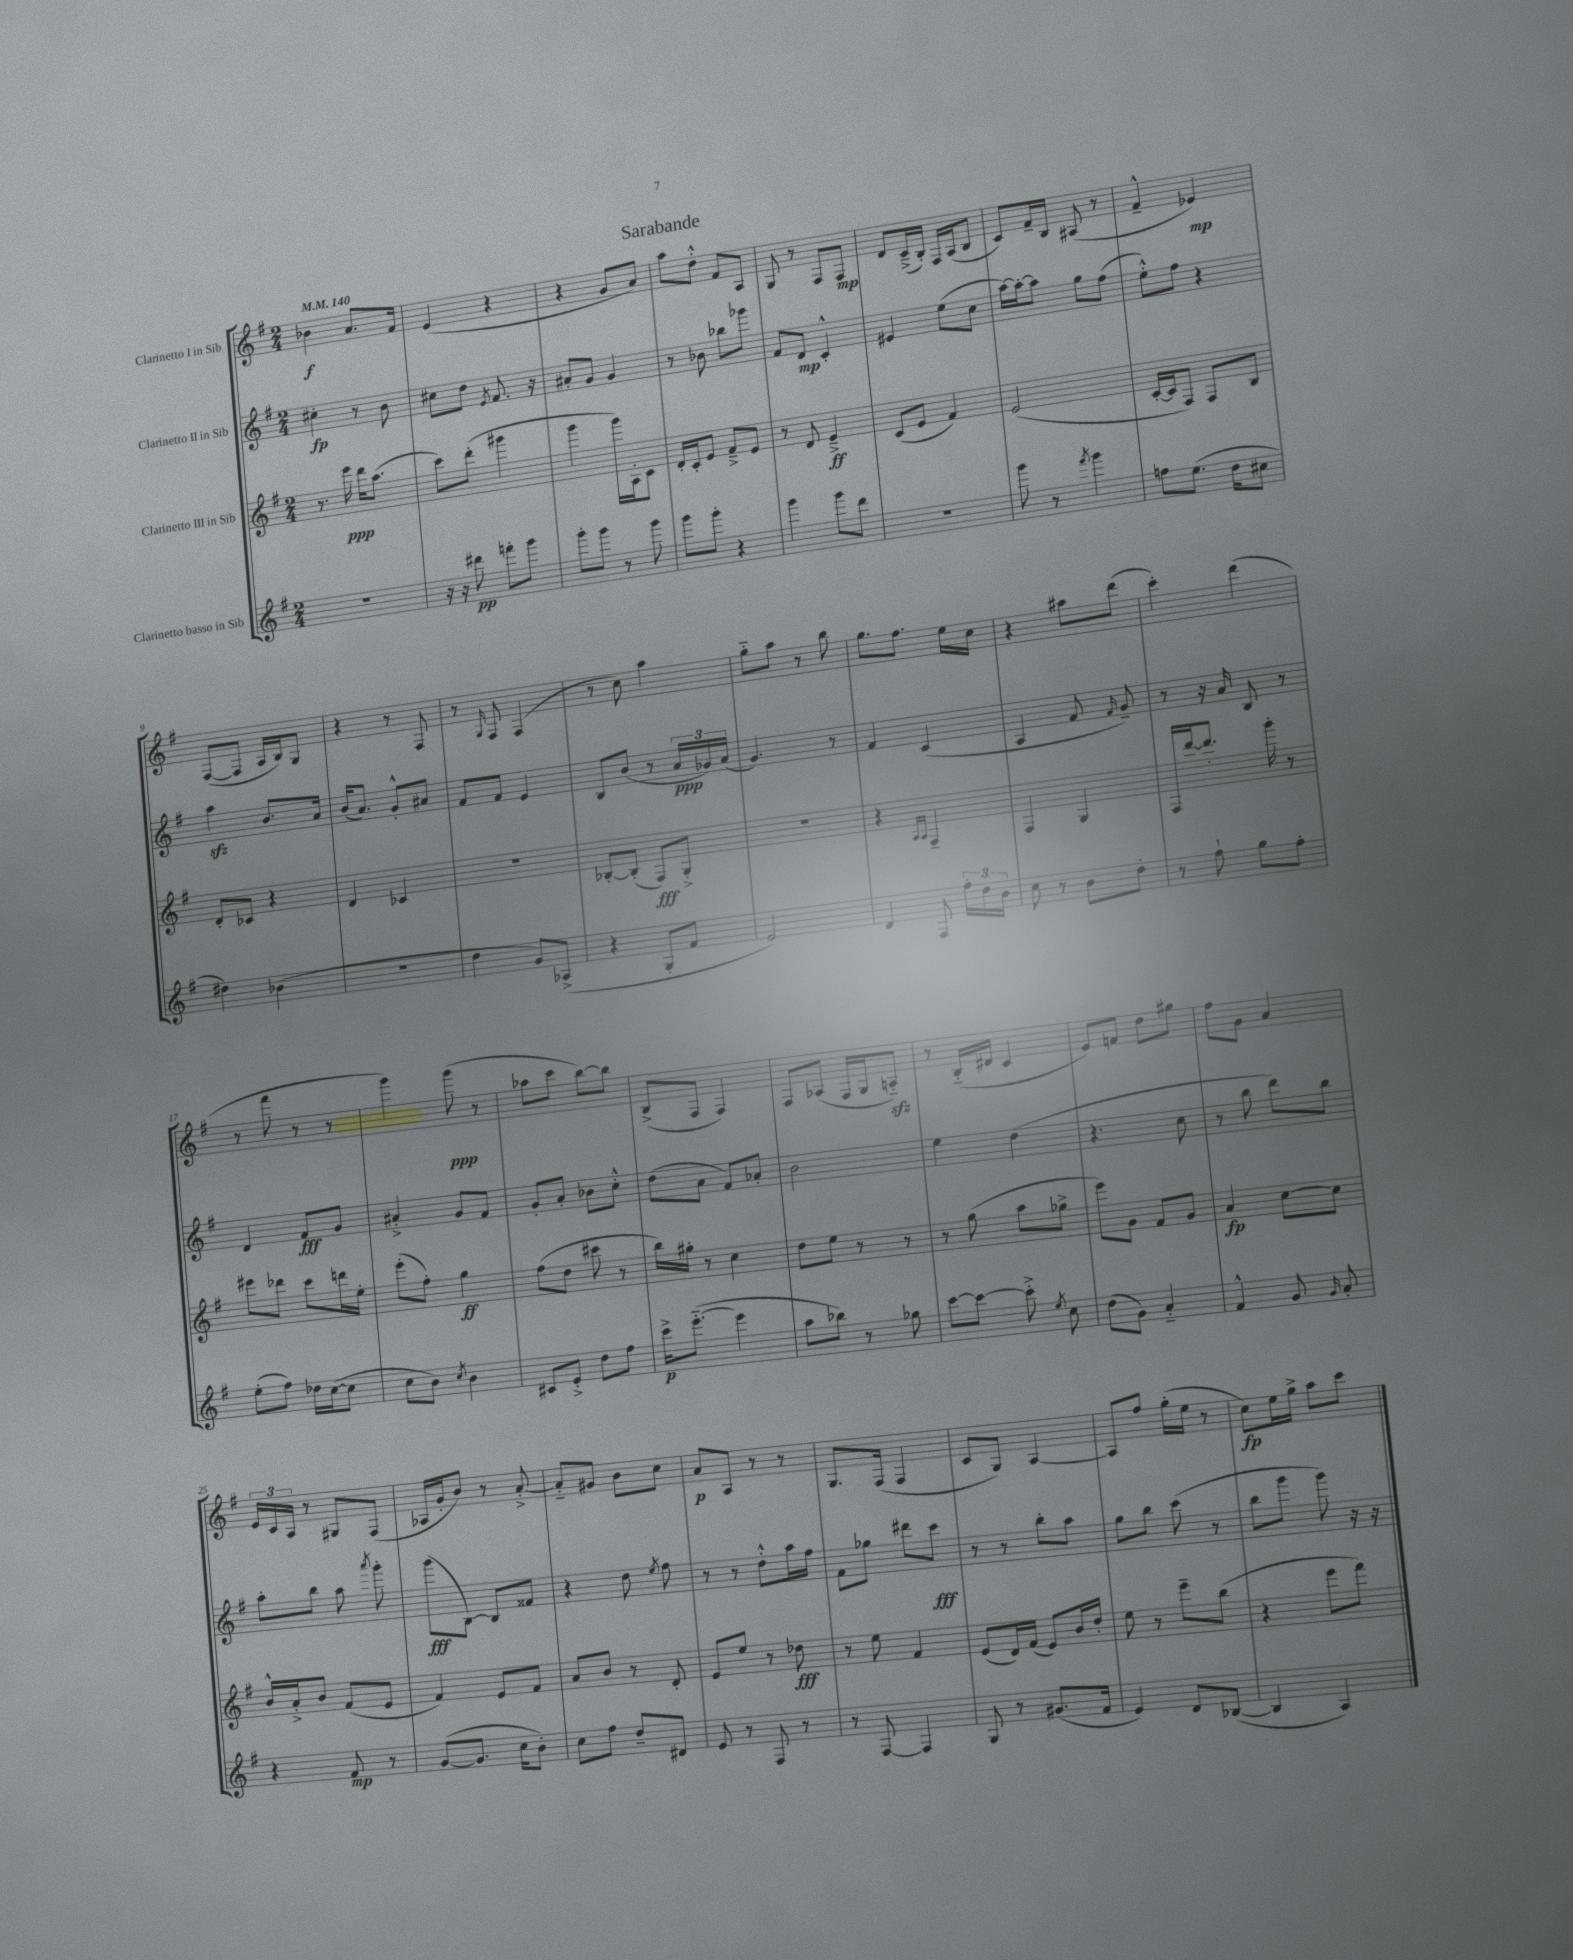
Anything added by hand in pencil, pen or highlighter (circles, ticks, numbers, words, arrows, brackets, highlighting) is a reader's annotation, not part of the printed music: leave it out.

**kern	**kern	**kern	**kern
*staff4	*staff3	*staff2	*staff1
*clefG2	*clefG2	*clefG2	*clefG2
*k[f#]	*k[f#]	*k[f#]	*k[f#]
*M2/4	*M2/4	*M2/4	*M2/4
*MM140	*MM140	*MM140	*MM140
2r	8.r	4cc#'\	4b-\
.	16eee\	.	.
.	16ddd\LK	8r	8.a/L
.	(8.aa\J	.	.
.	.	8b\	.
.	.	.	16f#/Jk
=	=	=	=
16r	8ccc\L)	8cc#\L	(4e/
16r	.	.	.
8ddd#\	(8ddd'\J	8dd\J	.
.	.	8qe/	.
8fff'\L	4ggg#\	8.f#/	4r
8ggg\J	.	.	.
.	.	16r	.
=	=	=	=
8ggg'\L	4ggg\	8a#'/L	4r
8ggg\J	.	8g/J	.
8r	16ggg\LL)	4g/	8g/L
.	16A'\J	.	.
8ggg\	8c\J	.	8a/J)
=	=	=	=
8ggg\L	16d'/LL	8r	8aa\L
.	16c'/J	.	.
8ggg'\J	8e/J	8b-\	8dd'^^\J
4r	8f#~^/L	8bb-\L	8f#/L
.	8e/J	8ggg-\J	8A/J
=	=	=	=
4ggg\	8r	8f#/L	8G/
.	8d/	8d/J	8r
8ggg\L	4e~^/	4c'^^/	8F#/L
8ddd\J	.	.	8F#/J
=	=	=	=
2r	(8c/L	4e#/	8d/L
.	8e/J	.	(16c~^/L
.	.	.	16B'/JJ)
.	4f#/)	(8ee\L	16F#/LL
.	.	.	(16A/J
.	.	8cc\J	8B/J
=	=	=	=
8ggg\	(2e/	[16aa\LL)	8c/L)
.	.	16aa'\_J	.
8r	.	8aa\]J	16f#~/L
.	.	.	16B/JJ
8qfff#/	.	.	.
4ggg\	.	8gg\L	(8A#/
.	.	(8ff#\J	8r
=	=	=	=
8ff\L	[16c'/LL	8ee'^^\L)	4f#~^^/
.	16c/]J	.	.
(8.ee\J	8F#/J)	8ff#\J	.
.	8F#/L	4r	4e-/)
16dd\LK	.	.	.
8cc#\J	8B/J	.	.
=	=	=	=
4dd#\)	8d'/L	4aa\	([8F#/L
.	8c-/J	.	8F#/]J
(4b-\	4r	8.b/L	16A/LL
.	.	.	16B/J)
.	.	.	8G/J
.	.	16a/Jk	.
=	=	=	=
2r	4d/	(16b/LK	4r
.	.	8.a/J)	.
.	4c-/	8g'^^/L	8r
.	.	8a#/J	8F#/
=	=	=	=
4dd\	2r	8f#/L	8r
.	.	.	16qqG/
.	.	8f#/J	8F#/
8g/L)	.	4e/	(4F#/
(8A-^/J	.	.	.
=	=	=	=
4r	[8B-'/L	8B/L	8r
.	(8B-'/]J	(8b/J	8cc\)
8G'/L	8F#/L)	8r	4aa\
8f#/J	8G'^/J	24a/LL	.
.	.	24g-/)	.
.	.	(24a/JJ	.
=	=	=	=
2e/)	2r	4.g/)	8gg'~\L
.	.	.	8aa\J
.	.	.	8r
.	.	8r	8bb\
=	=	=	=
4d/	4r	4f#/	8.gg\L
.	.	.	8.ff#\J
.	16qqA/LL	.	.
.	16qqA/JJ	.	.
8F#/	4F#~/	(4c/	.
24ff#'\LL	.	.	16ee\LL
24dd\	.	.	.
.	.	.	16cc\JJ
24b\JJ	.	.	.
=	=	=	=
8cc\	4F#/	4A/	4r
8r	.	.	.
8b\L	4G/	8f#/	8aa#\L
.	.	16qqf#/	.
8dd'\J	.	8g~/)	(8ddd\J
=	=	=	=
8r	16F#/LL	8r	4ccc'\)
.	[16ddd/J	.	.
8ff#`\	8.ddd'/]J	16r	.
.	.	16a/	.
8gg\L	.	8B/	(4ddd\
.	16ggg'\	.	.
8ff#'\J	8r	8r	.
=	=	=	=
(8ee'\L	8eee#\L	4d/	8r
8ff#\J)	8ddd-\J	.	8fff#\
16dd-\LL	8ccc\L	8f#/L	8r
([16cc\J	.	.	.
8cc\]J	16ddd\L	8g/J	8r
.	16ee'\JJ	.	.
=	=	=	=
8cc\L	(8eee'\L	4a#'^/	4ggg\)
8b\J)	8ff#'\J)	.	.
8qcc/	.	.	.
4b\	4gg\	8g/L	(8ggg\
.	.	8f#/J	8r
=	=	=	=
8c#/L	(8ff#\L	8g'/L	8aa-\L
8e'^/J	8dd\J	8a'/J	8ccc\J
8dd\L	8ccc#\	8b-\L	[8bb\L)
8ff#\J	8r	8cc'^^\J	8bb\]J
=	=	=	=
16ccc^\LK	16bb\LL)	(8dd\L	(8B^/L
([8.eee'~\J	16gg#'\JJ	.	.
.	8r	8a\J	8F#/J
4eee\]	4cc\	8f#/L)	4F#/)
.	.	8a-'/J	.
=	=	=	=
8aa\L	8dd\L	2b\	8F#/L
8bb-\J)	8ee\J	.	(8A-/J
8r	8r	.	16F#/LL
.	.	.	16G/J
8gg-\	8r	.	8A'~/J)
=	=	=	=
[8ccc\L	8r	4ee\	8r
8ccc\_J	(8gg\	.	(16B'~/LL
.	.	.	16d#/JJ
8ccc'^\]	8aa\L	(4dd\	4c/
8qee/	.	.	.
8cc\	8gg-^\J	.	.
=	=	=	=
(8dd\L	8eee\L)	4.r	8e/L)
8g\J)	8g\J	.	8f/J
4a'~/	8f#/L	.	8dd\L
.	8g/J	8cc\	8gg#\J
=	=	=	=
4f#^^/	4a/	8r	8ff#\L
.	.	8bb\	8g\J
8g/	[8cc\L	8ddd\L)	4a/
16qqg/	.	.	.
8a'/	8cc\]J	8bb\J	.
=	=	=	=
4r	16b^^/LL	8aa'\L	24e/LL
.	.	.	24c/
.	16a'^/J	.	.
.	.	.	24A/JJ
.	8b/J	8bb\J	8r
8f#/	(8f#/L	8aa\	8G#/L
.	.	8qaaa/	.
8r	8e/J	8ggg'\	(8F#/J
=	=	=	=
([8g/L	4f#/)	(8ggg\L	16A-/LL
.	.	.	16g'/J
8.g/]J	.	[8B\J)	8b/J)
.	8e/L	8B/]L	8r
16cc\LK	.	.	.
8b'\J)	8f#/J	8f##/J	[8a'^/
=	=	=	=
8cc\L	8a/L	4r	8a'~/]L
8ff#\J	8b/J	.	8g#/J
8dd~/L	8r	8dd\	8b\L
.	.	8qee/	.
8d#/J	8d'/	8ff#\	8cc\J
=	=	=	=
8e/	8e/L	8r	8a/L
8r	8ee/J	8r	8A/J
8F#/	8r	8dd'^^\L	8r
8r	8dd-\	16aa\L	8r
.	.	16ff#\JJ	.
=	=	=	=
8r	8r	8f#\L	8.G/L
[8F#/	8ee\	8gg-\J	.
.	.	.	(16F#/Jk
4F#/]	4f#/	8ddd#\L	4F#/
.	.	8ccc\J	.
=	=	=	=
8G/	(8e/L	8r	8c/L
8r	16d/L)	8r	8G/J)
.	(16f#/JJ	.	.
(8.g#/L	8e/L)	8bb'\L	[4A/
.	16b/L	8aa\J	.
16f#/Jk	16dd'/JJ	.	.
=	=	=	=
4e/)	8ee\	8gg\L	8A/]L
.	8r	8bb\J	8ff#/J
8d/L	8eee~\L	(8ccc\	(16gg'\LL
.	.	.	16ee\JJ
([8B-/J	(8bb\J	8r	8r
=	=	=	=
4B-/]	4r	8bb\L	8cc\L)
.	.	8ggg\J	16ee\L
.	.	.	16gg^\JJ
4A/)	8eee\L	8ggg\)	8aa\L
.	8fff#\J)	16r	8ccc\J
.	.	16r	.
==	==	==	==
*-	*-	*-	*-
